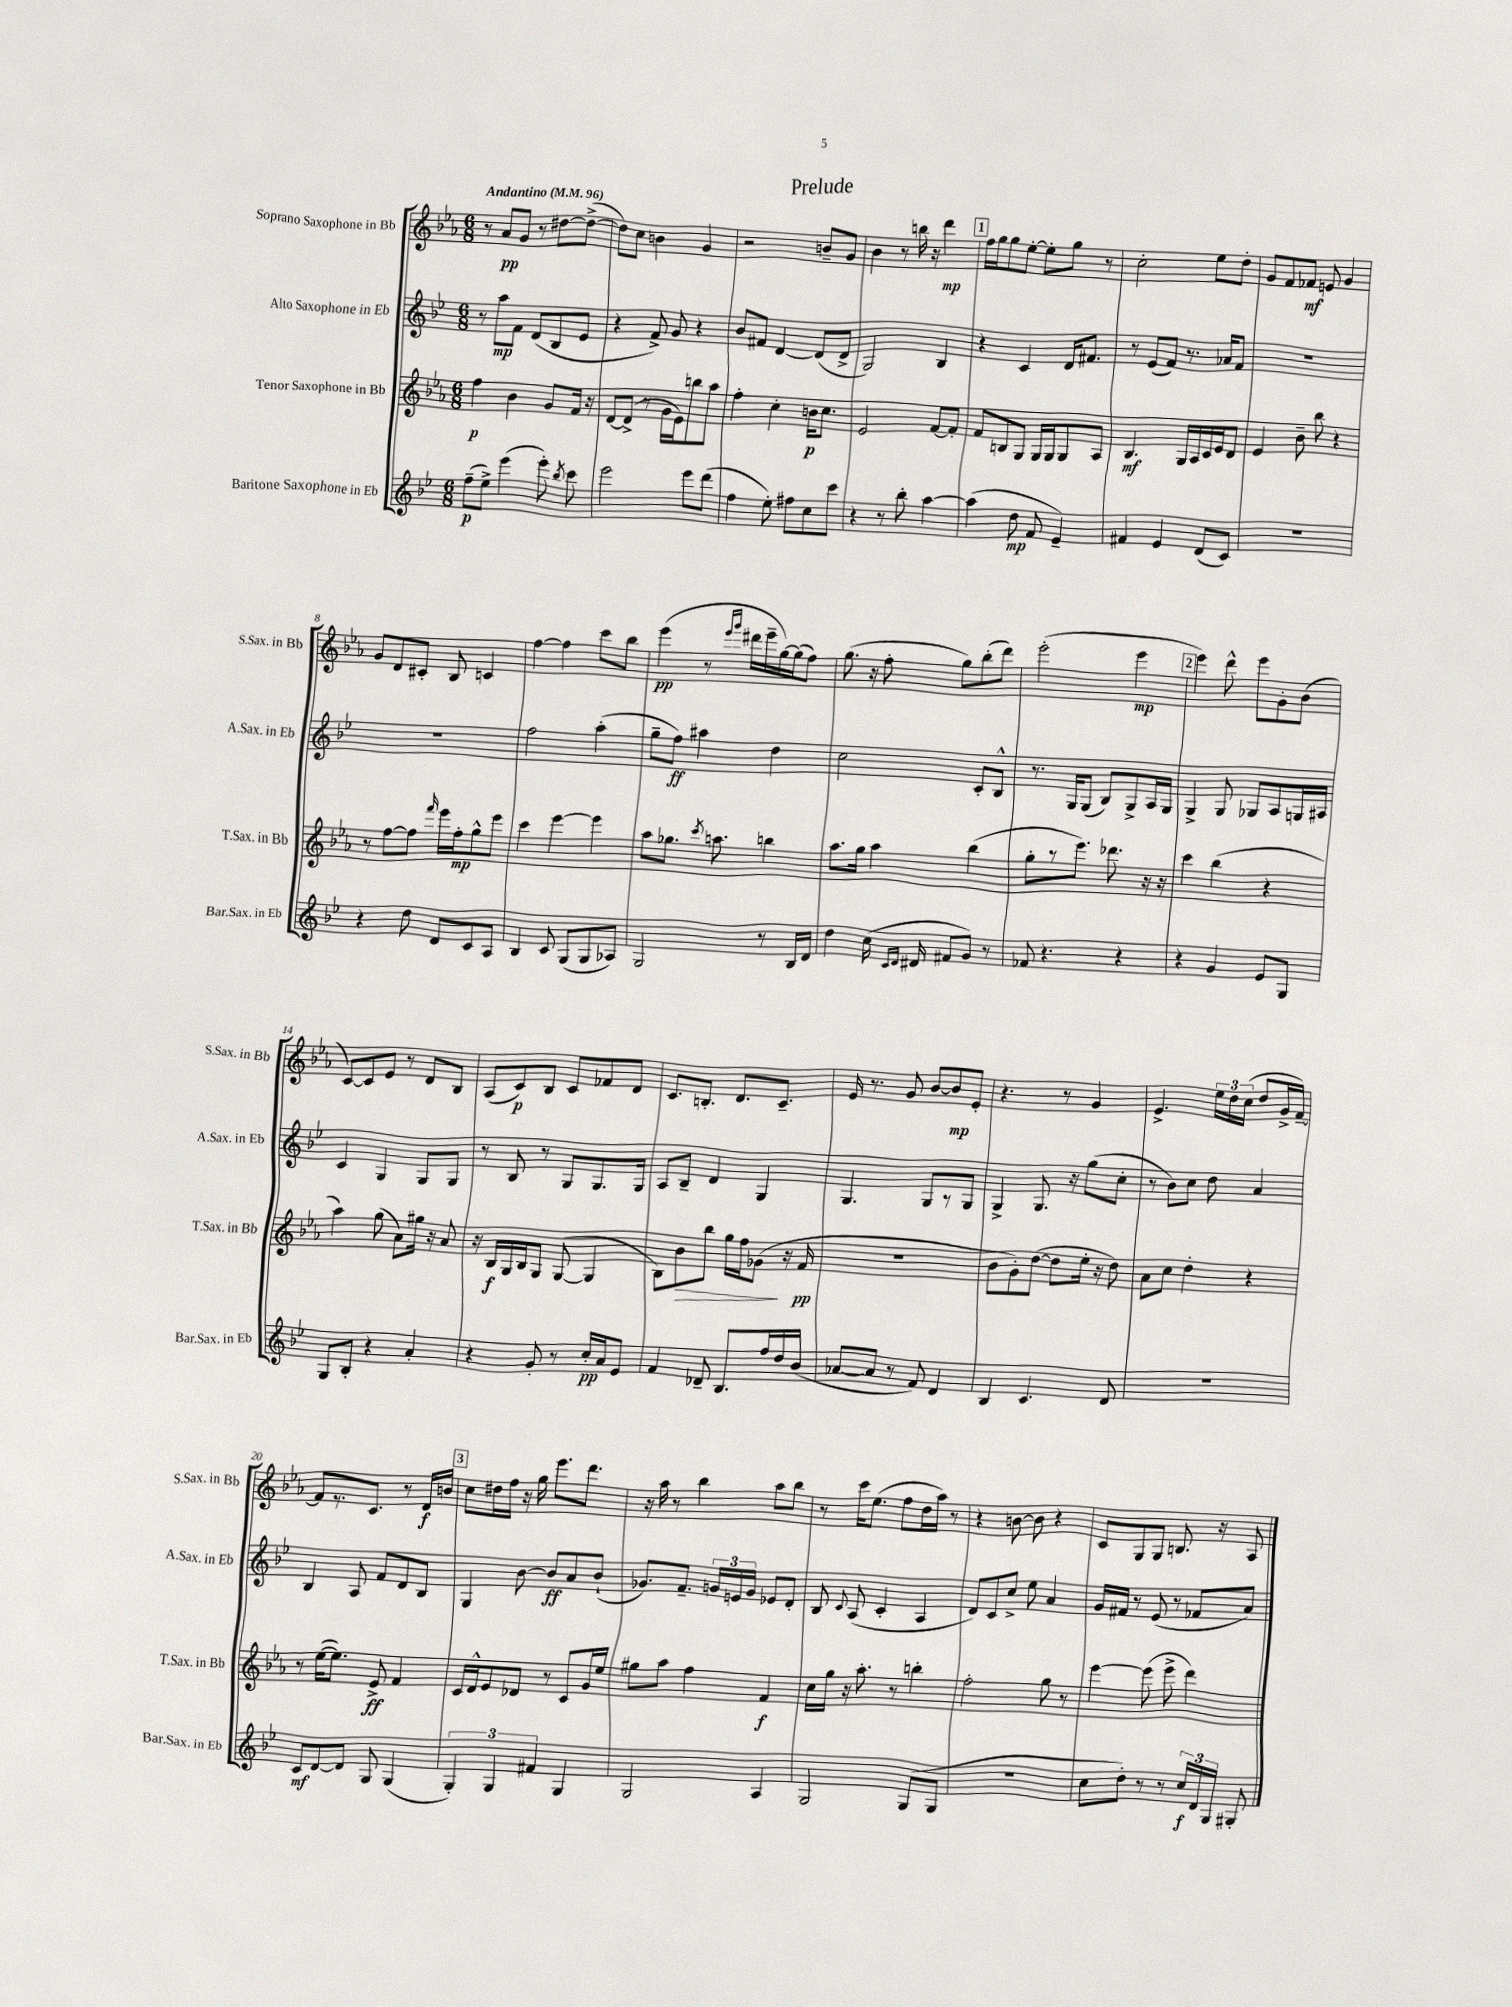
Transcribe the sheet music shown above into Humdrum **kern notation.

**kern	**kern	**kern	**kern
*staff4	*staff3	*staff2	*staff1
*clefG2	*clefG2	*clefG2	*clefG2
*k[b-e-]	*k[b-e-a-]	*k[b-e-]	*k[b-e-a-]
*M6/8	*M6/8	*M6/8	*M6/8
*MM96	*MM96	*MM96	*MM96
(8ff~\L	4ff\	8r	8r
8ee-^\J)	.	8aa\L	8a-/L
(4eee-\	4b-\	8f\J	8g/J
.	.	(8d/L	8r
8eee-'\)	8g/L	8B-/	[8dd#\L
8qbb-/	.	.	.
8ccc\	16f/Jk	8e-/J	(8dd#^\_J
.	16r	.	.
=	=	=	=
2eee-\	[8d/L	4r	8dd#\]L)
.	(8d^/]J	.	8cc\J
.	8r	8f^/)	4b\
.	16g\LL	8g/	.
.	16e-\J)	.	.
8eee-\L	8bb\	4r	4g/
(8ddd\J	8aa-\J	.	.
=	=	=	=
4ff\	4ff'\	8b-/L	2r
.	.	8f#/J	.
8ee-'\)	4cc'\	[4d/	.
8ff#\L	.	.	.
8cc\	16b\LK	(8d/]L	8b~/L
.	8.cc\J	.	.
8ccc\J	.	8d^/J	8g/J
=	=	=	=
4r	2e-/	2G/)	4b-\
8r	.	.	8r
8bb-'\	.	.	16bb\
.	.	.	16r
[4aa\	[8f/L	4B-/	4ddd\
.	8f'/]J	.	.
=	=	=	=
(4aa\]	8f/L	4r	16ff\LL
.	.	.	16gg\J
.	8B/	.	8gg\
8dd\	8G/J	4c/	[8ee-'\J
8f/	16G/LL	.	8ee-'\]L
.	16G/J	.	.
4e-~/)	8G/	16d/LK	8gg\J
.	.	8.f#/J	.
.	8A-/J	.	8r
=	=	=	=
4f#/	4.B-/	8r	2cc'\
.	.	(8e-/L	.
4e-/	.	8f/J)	.
.	16G/LL	8.r	.
.	16A-/	.	.
(8d/L	16c/	.	8ee-\L
.	16e-/J	16a-/LK	.
8c/J)	8d/J	8f/J	8dd'\J
=	=	=	=
2.r	4e-/	2.r	8g/L
.	.	.	8f/
.	8b-~\	.	8f-/J
.	8bb-\	.	8e/
.	4r	.	4g/
=	=	=	=
4r	8r	2.r	8g/L
.	[8ff\L	.	8d/
8dd\	8ff\]J	.	8c#'/J
.	16qqfff/	.	.
8d/L	16eee-\LL	.	8B-/
.	16ff'\J	.	.
8c/	8gg^^\	.	4c/
8A/J	8eee-\J	.	.
=	=	=	=
4B-/	4ccc\	2ff\	[4ff\
8c/	[4eee-\	.	4ff\]
(8G/L	.	.	.
8G/	4eee-\]	(4aa'\	8ccc\L
8A-/J)	.	.	8bb-\J
=	=	=	=
2G/	8aa-\L	8gg~\L	(4eee-\
.	8.gg-\J	8ff\J)	.
.	.	4aa#\	8r
.	8qccc/	.	.
.	8.aa\	.	.
.	.	.	16qqeee-/LL
.	.	.	16qqggg/JJ
.	.	.	16ddd#\LL
.	.	.	16eee-~\
8r	4bb\	4dd\	[16gg\)
.	.	.	(16gg\]J
16B-/LL	.	.	8ff\J)
16d/JJ	.	.	.
=	=	=	=
4dd\	8.aa-\L	2cc\	(8.gg\
.	16gg\Jk	.	16r
(16cc\	4aa-\	.	8ff'\
16qqc/LL	.	.	.
16qqd/JJ	.	.	.
16d#/	.	.	.
8f#/L	.	.	8gg\L)
8g/J)	(4bb-\	8c'/L	(8bb-'\
8r	.	8B-^^/J	8ddd\J)
=	=	=	=
8f-/	8gg'\L	8.r	(2eee-'\
4.r	8r	.	.
.	.	16G/LK	.
.	8.eee-\J)	(8G/J	.
.	.	8B-/L)	.
.	8.ddd-\	.	.
4r	.	8G^/	4eee-\
.	16r	16A/L	.
.	16r	16G/JJ	.
=	=	=	=
4r	4ccc\	4G^/	4eee-\)
4g/	(4bb-\	8G/	8ddd^^\
.	.	8G-/L	8eee-\L
8e-/L	4r	8A/	8g'\
8G/J	.	16G/L	(8b-\J
.	.	16A#/JJ	.
=	=	=	=
8G/L	4aa-\)	4c/	[8c/L)
8B-'/J	.	.	8c/]
4r	(8gg\	4G/	8e-/J
.	8a-\L)	.	8r
4a'/	16gg#\Jk	8G/L	8d/L
.	16r	.	.
.	8a-/	8G/J	8B-/J
=	=	=	=
4r	16r	8r	(8A-/L
.	16B-/LL	.	.
.	16G/	8B-/	8c/)
.	16B-/J	.	.
8g'/	8G/J	8r	8B-/J
8r	([8G/	8G/L	8c/L
16cc'/LL	4G/]	8.G/	8f-/
16a/J	.	.	.
8e-/J	.	.	8d/J
.	.	16G/Jk	.
=	=	=	=
4f/	8B-\L)	8A/L	8.c/L
.	8b-\	8B-~/J	.
.	.	.	8.B'/J
8d-~/	8bb-\J	4d/	.
8.B-/L	16gg\LL	.	8.d/L
.	16ff\J	.	.
.	(8g-\J	4G/	.
16ff/L	.	.	8.c~/J
16dd/	16r	.	.
(16b-/JJ	16f/	.	.
=	=	=	=
[8a-/L	2.r	4.G/	16e-/
.	.	.	8.r
8a-/]J	.	.	.
8r	.	.	8g/
8f/)	.	8G/L	[8b-/L
4d/	.	8r	8b-/]
.	.	8G/J	8e-'/J
=	=	=	=
4B-/	8b-\L	4G^/	4.r
.	8g'\)	.	.
4.c/	([8dd\J	8.G/	.
.	8dd\]L	.	8r
.	.	16r	.
.	16ee-'\Jk	(8gg\L	4g/
.	16r	.	.
8d/	8dd\)	8cc'\J	.
=	=	=	=
2.r	8a-\L	8r	4.e-^/
.	8cc\J	8b-\L)	.
.	4dd'\	8cc\J	.
.	.	8dd\	24ee-\LL
.	.	.	24dd\
.	.	.	(24cc\JJ
.	4r	4a/	8dd/L
.	.	.	16g^/L
.	.	.	[16f~/JJ)
=	=	=	=
8c/L	8r	4B-/	8f/]L
[8d/	([16ee-\LK	.	8.r
.	8.ee-\]J)	.	.
8d/]J	.	8A/	.
.	.	.	8.c/J
8G/	8e-^/	8f/L	.
(4G/	4f/	8d/	8r
.	.	8B-/J	16d/LL
.	.	.	16b/JJ
=	=	=	=
6G'/)	16c/LL	4G/	8cc\L
.	16d^^/J	.	.
.	8e-/	.	16dd#\L
6G/	.	.	.
.	.	.	16ff\JJ
.	8d-/J	[8b-\	16r
.	.	.	16gg\
6f#/	.	.	.
.	8r	8b-/]L	8.eee-\L
4G/	8c/L	8a/	.
.	.	.	8.ddd\J
.	16g/L	(8b-`/J	.
.	16ee-/JJ	.	.
=	=	=	=
2G/	8gg#\L	8.g-/L)	16r
.	.	.	16aa-\
.	8aa-\J	.	8r
.	.	8.f~/J	.
.	4ff\	.	4bb-\
.	.	24g/LL	.
.	.	24e/	.
.	.	24g/JJ	.
4A/	4f/	8e-/L	8aa-\L
.	.	8d'/J	8bb-\J
=	=	=	=
2G/	16cc\LL	8B-/	8r
.	16gg\JJ	.	.
.	.	8qqc/	.
.	16r	(8A/	16ccc\LK
.	8.aa-'\	.	(8.ee-\J
.	.	4c'/	.
.	8r	.	8ff\L
(8G/L	4bb'\	4A/	16dd\L
.	.	.	16aa-\JJ)
8G/J	.	.	8r
=	=	=	=
2.r	2ff'\	8d/L)	4r
.	.	8c/	.
.	.	8cc^/J	[8b\
.	.	8ee-\	8b\]
.	8gg\	4a/	4r
.	8r	.	.
=	=	=	=
8cc\L	[4eee-\	16g/LL	8c/L
.	.	16f#/JJ	.
8dd'\J)	.	8r	8G/
8r	(8eee-\]	(8e-/	8G/J
8r	8eee-^\	8r	8.B/
24cc/LL	4ddd\)	8f-/L	.
24d/	.	.	.
.	.	.	16r
24G/JJ	.	.	.
8G#'/	.	8a/J)	8A-/
==	==	==	==
*-	*-	*-	*-
